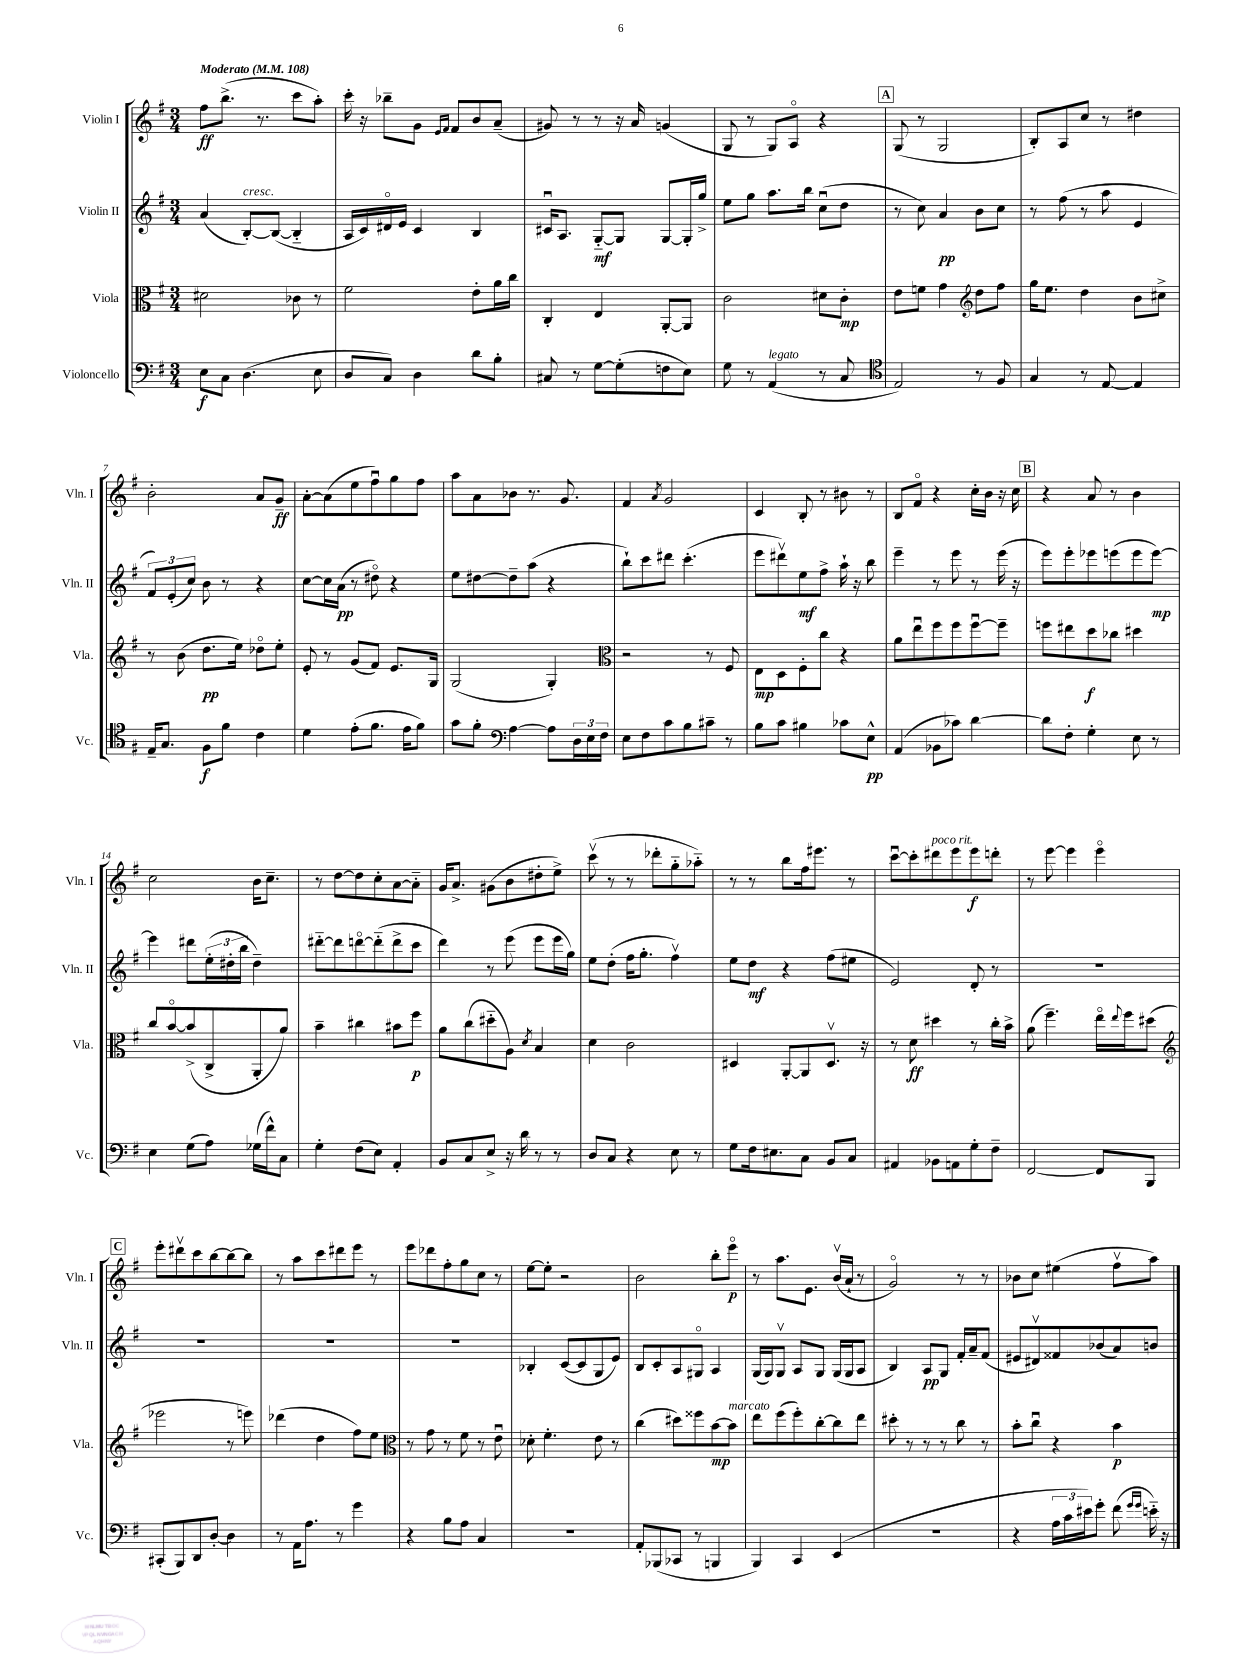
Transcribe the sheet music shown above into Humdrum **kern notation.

**kern	**kern	**kern	**kern
*staff4	*staff3	*staff2	*staff1
*clefF4	*clefC3	*clefG2	*clefG2
*k[f#]	*k[f#]	*k[f#]	*k[f#]
*M3/4	*M3/4	*M3/4	*M3/4
*MM108	*MM108	*MM108	*MM108
8E	2d#	(4a	8ff#
8C	.	.	(8.bb^
(4.D	.	[8B')	.
.	.	.	8.r
.	.	(8B_	.
.	8c-	4B'~]	8ccc
8E	8r	.	8aa')
=	=	=	=
8D	2f#	16A	16ccc'
.	.	16c)	16r
8C)	.	16d#o	8bb-~
.	.	16e	.
4D	.	4c	8g
.	.	.	16qqe
.	.	.	16qqf#
.	.	.	8f#
8d	8e'	4B	8b
8B'	16a	.	(8a~
.	16cc	.	.
=	=	=	=
8C#	4C'	16c#u	8g#)
.	.	8.A	.
8r	.	.	8r
[8G	4E	[8G'~	8r
(8G']	.	8G]	16r
.	.	.	16a
8F	[8AA'	[8G	(4g
8E)	8AA]	16G']	.
.	.	16gg^	.
=	=	=	=
8G	2c	8ee	8G
8r	.	8gg	8r
(4AA	.	8.aa	8G)
.	.	.	8Ao
.	.	16bb	.
8r	8d#	(8ccu	4r
8C	8c'	8dd	.
=	=	=	=
*clefC4	*	*	*
2E)	8e	8r	(8G
.	8f	8cc)	8r
.	4g	4a	2G
*	*clefG2	*	*
8r	8dd	8b	.
8F#	8ff#	8cc	.
=	=	=	=
4G	16gg	8r	8B')
.	8.ee	.	.
.	.	(8ff#	8A
8r	4dd	8r	8cc
[8E	.	8aa	8r
4E]	8b	4e	4dd#
.	8cc#^	.	.
=	=	=	=
16E~	8r	12f#)	2b'
8.G	.	.	.
.	.	(12e'	.
.	(8b	.	.
.	.	12cc)	.
8F#	8.dd	8b	.
8f#	.	8r	.
.	16ee)	.	.
4c	8dd-o	4r	8a
.	8ee'	.	8g~
=	=	=	=
4d	8e'	[8cc	[8a'
.	8r	16cc]	(8a]
.	.	(16a	.
(8e'	(8g	8r	8ee
8.f#	8f#)	8dd#o)	8ff#u)
.	8.e	4r	8gg
16e	.	.	.
8f#)	.	.	8ff#
.	16G	.	.
=	=	=	=
8g	(2G	8ee	8aa
8f#'	.	[8dd#	8a
*clefF4	*	*	*
[4A	.	8dd#~]	8b-
.	.	(8aa	8.r
8A]	4G')	4r	.
.	.	.	8.g
24D	.	.	.
24E	.	.	.
24F#	.	.	.
=	=	=	=
*	*clefC3	*	*
8E	2r	8bb`)	4f#
8F#	.	8ccc	.
.	.	.	8qa
8c	.	8ddd#	2g
8B	.	(4.ccc'	.
8c#~	8r	.	.
8r	8F#	.	.
=	=	=	=
8B	8E	8eee	4c
8c	8D	8ddd#v)	.
4B#	8F#'	8ee	8B'
.	8cc	8ff#^	8r
8c-	4r	16aa`	8b#
.	.	16r	.
8E^^	.	8bb	8r
=	=	=	=
(4AA	8a	4eee~	8B
.	8eeu	.	8f#o
8BB-	8ff#	8r	4r
8c-)	8ff#	8eee	.
[4d	[8ff#u	8r	16cc'
.	.	.	16b
.	8ff#~]	(16eee	16r
.	.	16r	16cc
=	=	=	=
8d]	8ff	8eee)	4r
8F#'	8ee#	8eee'	.
4G'	8dd	8eee-	8a
.	8cc-	(8eee	8r
8E	4dd#	8eee	4b
8r	.	[8eee)	.
=	=	=	=
4E	8cc	4eee]	2cc
.	[8bo	.	.
(8G	(8b^]	8ddd#	.
8A)	8C^	(24ee'	.
.	.	24dd#'	.
.	.	24bb	.
(16G-	8AA'	4dd#~)	16b
16f#^^)	.	.	8.cc~
8C	8a)	.	.
=	=	=	=
4G'	4b~	[8ddd#'~	8r
.	.	8ddd#]	[8dd
(8F#	4cc#	[8dddo	8dd]
8E)	.	(8ddd'~]	8cc'
4AA'	8b#	8ddd^	[8a
.	8ff#	8ccc	8a'~]
=	=	=	=
8BB	8a	4ddd)	16g
.	.	.	8.a^
8C	(8cc	.	.
8E^	8dd#'~	8r	(8g#
16r	8A)	(8eee	8b
16d	.	.	.
.	8qd	.	.
8r	4B	8eee	8dd#'
8r	.	16eee	8ee^)
.	.	16gg)	.
=	=	=	=
8D	4d	8ee	(8cccv
8C	.	(8dd'	8r
4r	2c	16ff#	8r
.	.	8.gg'	.
.	.	.	8ddd-'
8E	.	4ff#v)	8gg'~
8r	.	.	8aa-'~)
=	=	=	=
8G	4D#	8ee	8r
16F#	.	8dd	8r
8.E#	.	.	.
.	[8AA'	4r	8bb
8C	8AA]	.	16ff#
.	.	.	8.eee#
8BB	8.D#v	(8ff#	.
8C	.	8ee#	8r
.	16r	.	.
=	=	=	=
4AA#	8r	2e)	[8cccu
.	8d	.	8ccc']
8BB-	4dd#	.	8ddd#
8AA	.	.	8eee
8G'	8r	8d'	8eee
8F#~	16cc'	8r	8ddd'
.	16b^	.	.
=	=	=	=
[2FF#	(8a	2.r	8r
.	4.ff#~)	.	[8eee
.	.	.	4eee]
8FF#]	16eeo	.	4eeeo
.	8qqee	.	.
.	16ff#	.	.
8BBB	(8dd#	.	.
=	=	=	=
*	*clefG2	*	*
(8CC#'	2eee-	2.r	8eee'
8BBB)	.	.	8ddd#v
8DD	.	.	8ccc
[8D'	.	.	[8bb
4D]	8r	.	8bb_
.	8eee)	.	8bb]
=	=	=	=
8r	(4ddd-	2.r	8r
16AA	.	.	8aa
8.A	.	.	.
.	4dd	.	8ccc
8r	.	.	8ddd#
4g	8ff#)	.	8eee
.	8ee	.	8r
=	=	=	=
*	*clefC3	*	*
4r	8r	2.r	8eee
.	8g	.	8ddd-
8B	8r	.	8ff#'
8A	8f#	.	8gg
4C	8r	.	8cc
.	8eu	.	8r
=	=	=	=
2.r	8d-'	4B-'	[8ee
.	4.f#'	.	8ee']
.	.	([8c	2r
.	.	8c]	.
.	8e	8G	.
.	8r	8e)	.
=	=	=	=
8AA'	(4cc	8B	2b
(8BBB-	.	8c'	.
8CC-	8dd#)	8A	.
8r	8ff##	8G#o	.
4BBB	[8b	4A	8bb'
.	8b]	.	8eeeo
=	=	=	=
4BBB)	8ee	(16G	8r
.	.	16G)	.
.	(8ff#	8Gv	8.aa
4CC	8ff#')	8A	.
.	.	.	8.e
.	[8cc'	8G	.
(4EE	8cc]	(16G	(16bv
.	.	16G	16a`
.	8ee	8A	8r
=	=	=	=
2.r	8dd#'	4B)	2go)
.	8r	.	.
.	8r	8A	.
.	8r	8G	.
.	8cc	16f#'	8r
.	.	16a~	.
.	8r	(8f#	8r
=	=	=	=
4r	8b'	8e#	8b-
.	8ccu	8d#v)	8cc
24A	4r	8f##	(4ee#
24c	.	.	.
24e#)	.	.	.
8g'	.	(8b-	.
(8f#	4b	8a)	8ff#v
16qqg	.	.	.
16qqg	.	.	.
16e'~)	.	8b	8aa)
16r	.	.	.
==	==	==	==
*-	*-	*-	*-
